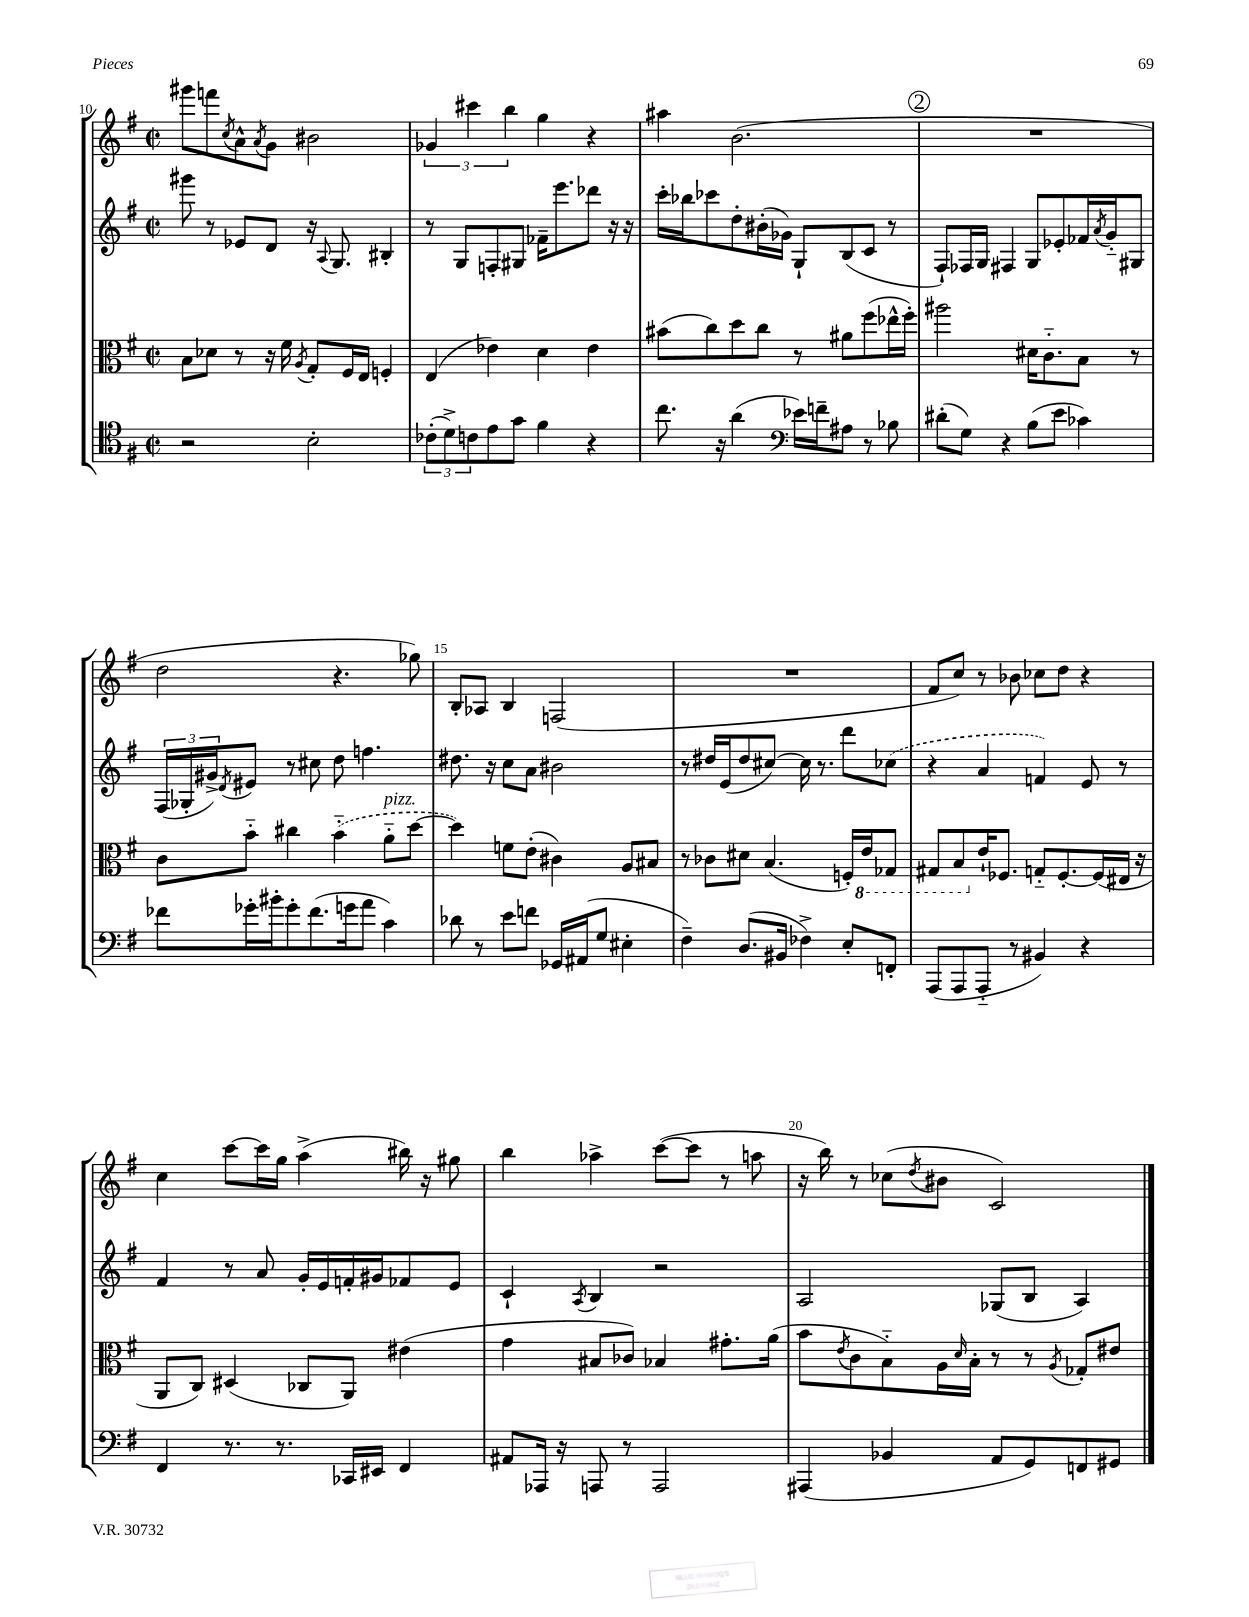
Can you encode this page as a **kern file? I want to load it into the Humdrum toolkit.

**kern	**kern	**kern	**kern
*staff4	*staff3	*staff2	*staff1
*clefC4	*clefC3	*clefG2	*clefG2
*k[f#]	*k[f#]	*k[f#]	*k[f#]
*M2/2	*M2/2	*M2/2	*M2/2
*met(c|)	*met(c|)	*met(c|)	*met(c|)
2r	8B	8ggg#	8ggg#
.	8d-	8r	8fff
.	.	.	8qcc
.	8r	8e-	8a^^
.	.	.	8qa
.	16r	8d	8g
.	16f#	.	.
.	8qA	.	.
2B'	8G'	16r	2b#
.	.	8qqA	.
.	.	8.G	.
.	16F#	.	.
.	16E	.	.
.	4F'	4B#'	.
=	=	=	=
(12c-'	(4E	8r	6g-
12d^)	.	.	.
.	.	8G	.
12c	.	.	6ccc#
8e	4e-)	8F'	.
.	.	.	6bb
8g	.	8G#	.
4f#	4d	16f-~	4gg
.	.	8.eee	.
4r	4e-	8ddd-	4r
.	.	16r	.
.	.	16r	.
=	=	=	=
8.cc	(8b#	16ccc'	4aa#
.	.	16bb-	.
.	8cc)	8ccc-	.
16r	.	.	.
(4a	8dd	8dd'	(2.b
.	8cc	(16b#'	.
.	.	16g-)	.
*clefF4	*	*	*
16e-)	8r	8G`	.
16f~	.	.	.
8A#	8a#	(8B	.
8r	(8ff#	8c	.
8B-	16ee-^^	8r	.
.	16ff#')	.	.
=	=	=	=
(8d#'	2aa#	8F#`)	1r
8G)	.	16F-	.
.	.	16G	.
4r	.	4F#	.
(8B	16d#	8G	.
.	8.c'~	.	.
8e	.	8e-'	.
4c-)	8B	16f-	.
.	.	8qa	.
.	.	16g'~	.
.	8r	8G#	.
=	=	=	=
8f-	8c	(24F#	2dd
.	.	24G-'	.
.	.	24g#^)	.
.	.	8qd	.
16g-'	8b'~	8e#	.
16b#'	.	.	.
8g-'	4cc#	8r	.
(8.f-	.	8cc#	.
.	(4b'~	8dd	4.r
16g	.	.	.
8a	.	4.ff	.
4c)	8a'~	.	.
.	[8dd	.	8gg-)
=	=	=	=
8d-	4dd])	8.dd#	8B'
8r	.	.	8A-
.	.	16r	.
8e	8f	8cc	4B
8f	(8e'	8a	.
16GG-	4c#)	2b#	(2F
(16AA#	.	.	.
8G	.	.	.
4E#'	8A	.	.
.	8B#	.	.
=	=	=	=
4F#~)	8r	8r	1r
.	8c-	16dd#	.
.	.	(16e	.
(8.D	8d#	8dd#	.
.	(4.B	[8cc#)	.
16BB#	.	.	.
4F-^)	.	16cc#]	.
.	.	8.r	.
8E'	16F')	8ddd	.
.	16E	.	.
8FF'	8GG-	(8cc-	.
=	=	=	=
(8AAA	8GG#	4r	8f#
8AAA	8BB	.	8cc)
8AAA'~	16e`	4a	8r
.	8.F-	.	.
8r	.	.	8b-
4BB#)	8G'~	4f)	8cc-
.	[8.F-'	.	8dd
4r	.	8e	4r
.	(16F-]	.	.
.	16E#	8r	.
.	16r	.	.
=	=	=	=
4FF#	8AA	4f#	4cc
.	8C)	.	.
8.r	(4D#	8r	[8ccc
.	.	8a	16ccc]
8.r	.	.	16gg
.	8C-	16g'	(4aa^
.	.	16e	.
16CC-	8AA)	16f'	.
16EE#	.	16g#	.
4FF#	(4e#	8f-	16bb#)
.	.	.	16r
.	.	8e	8gg#
=	=	=	=
8AA#	4g	4c`	4bb
16AAA-	.	.	.
16r	.	.	.
.	.	8qA	.
8AAA	8B#	4B	4aa-^
8r	8c-)	.	.
2AAA	4B-	2r	([8ccc
.	.	.	8ccc]
.	8.g#'	.	8r
.	.	.	8aa
.	(16a	.	.
=	=	=	=
(4AAA#	8b	2A	16r
.	.	.	16bb)
.	8qe	.	.
.	8c	.	8r
4BB-	8B'~)	.	(8cc-
.	.	.	8qdd
.	16A	.	8b#
.	16qqd	.	.
.	16B'	.	.
8AA	8r	(8G-	2c)
8GG)	8r	8B	.
.	8qA	.	.
8FF	8G-'	4A)	.
8GG#	8e#	.	.
==	==	==	==
*-	*-	*-	*-
